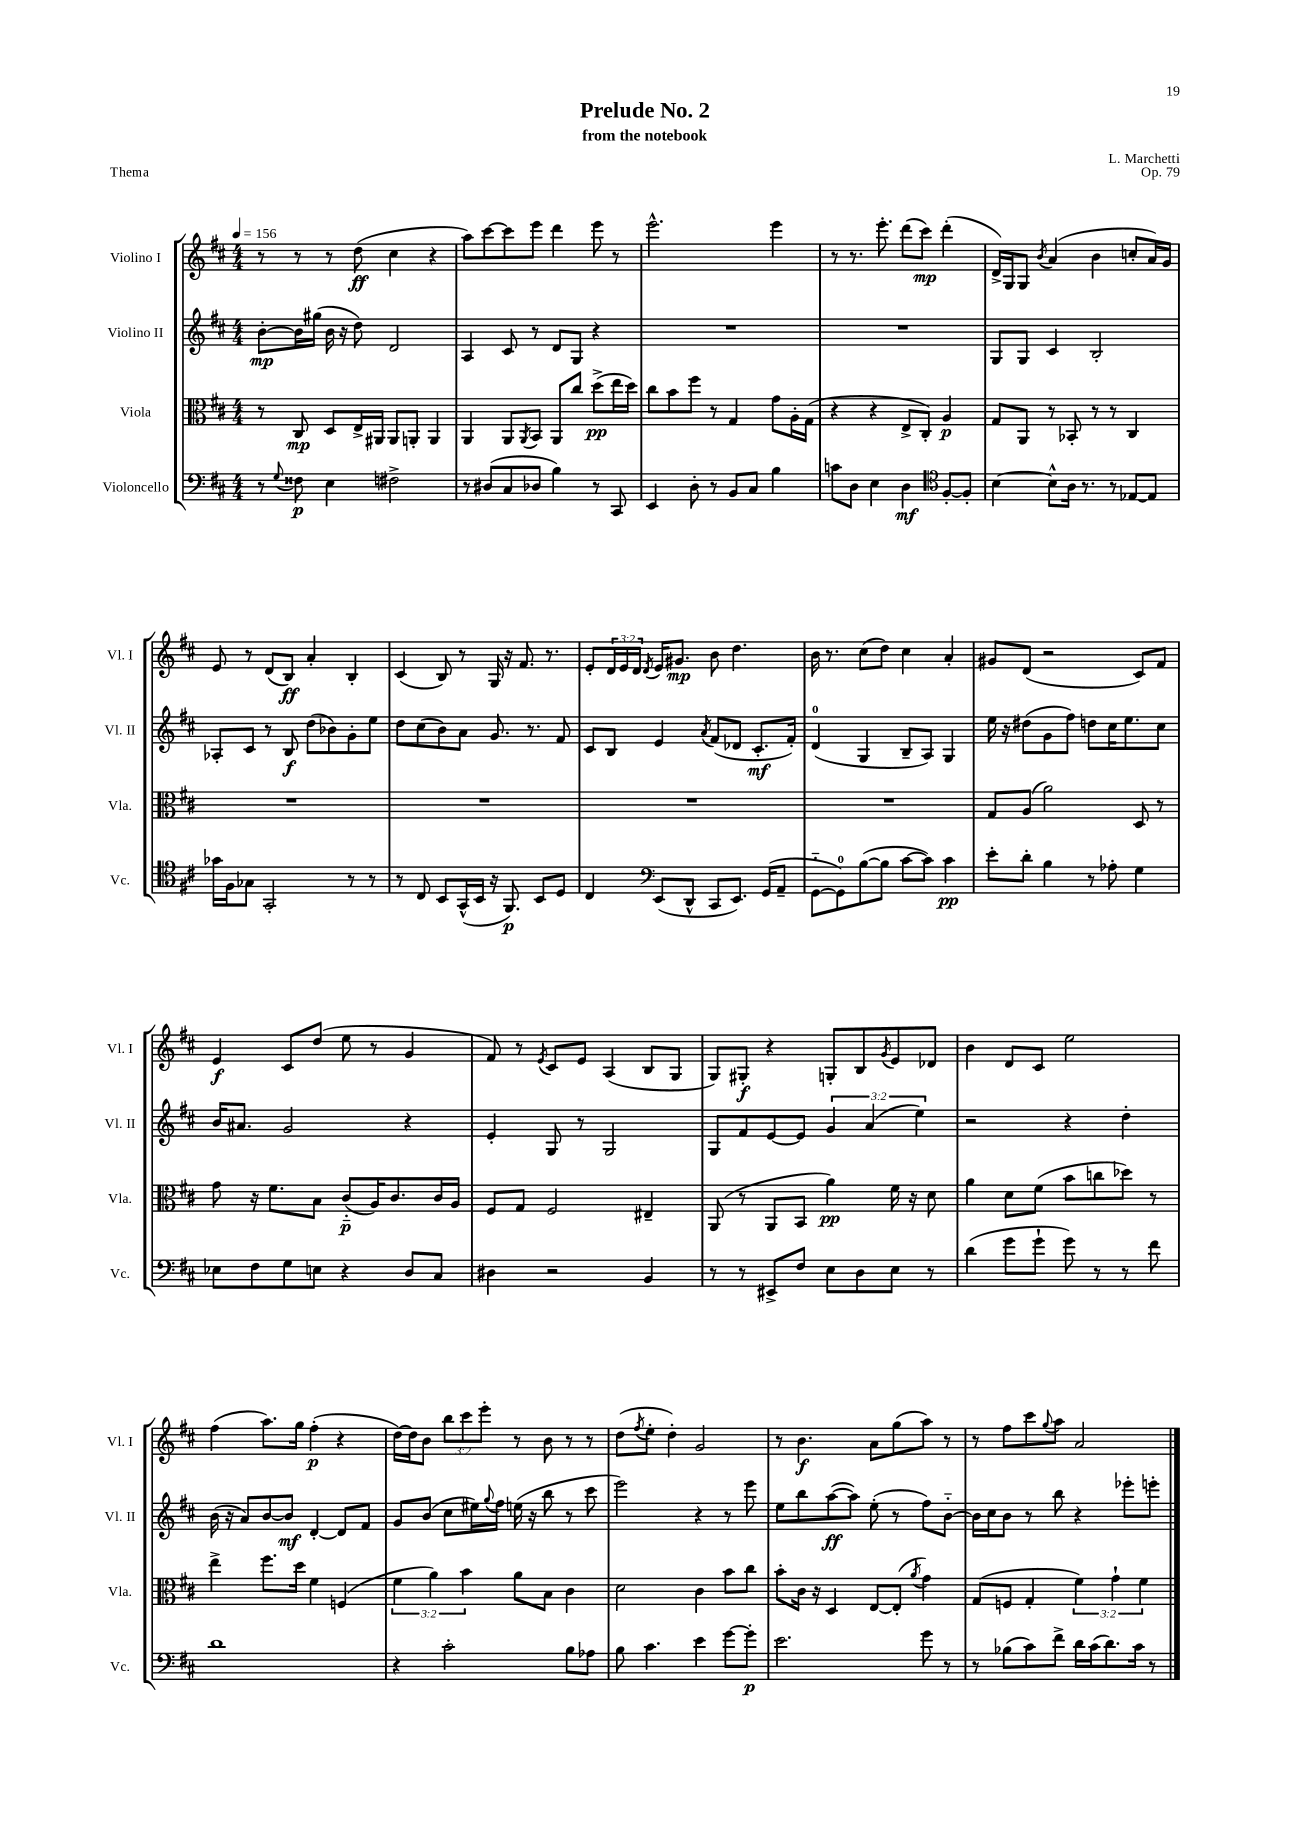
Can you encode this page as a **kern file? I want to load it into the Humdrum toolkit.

**kern	**kern	**kern	**kern
*staff4	*staff3	*staff2	*staff1
*clefF4	*clefC3	*clefG2	*clefG2
*k[f#c#]	*k[f#c#]	*k[f#c#]	*k[f#c#]
*M4/4	*M4/4	*M4/4	*M4/4
*MM156	*MM156	*MM156	*MM156
8r	8r	[8b'\L	8r
8qqG/	.	.	.
8F##\	8C#/	16b\]L	8r
.	.	(16gg#\JJ	.
4E\	8D/L	16b\	8r
.	.	16r	.
.	16E^/L	8dd\)	(8dd\
.	16AA#/JJ	.	.
2F#^\	8AA#/L	2d/	4cc#\
.	8AA'/J	.	.
.	4AA/	.	4r
=	=	=	=
8r	4AA/	4A/	8aa\L)
(8D#/L	.	.	[8ccc#\
8C#/	8AA/L	8c#/	8ccc#\]
.	8qAA/	.	.
8D-/J	8BB/J	8r	8eee\J
4B\)	8AA/L	8d/L	4ddd\
.	8cc#/J	8G/J	.
8r	(8dd^\L	4r	8eee\
8CC#/	16ee\L	.	8r
.	16dd\JJ)	.	.
=	=	=	=
4EE/	8cc#\L	1r	2.eee^^\
.	8b\	.	.
8D'\	8ff#\J	.	.
8r	8r	.	.
8BB/L	4G/	.	.
8C#/J	.	.	.
4B\	8g\L	.	4eee\
.	16A'\L	.	.
.	(16G\JJ	.	.
=	=	=	=
8c\L	4r	1r	8r
8D\J	.	.	8.r
4E\	4r	.	.
.	.	.	8.eee'\
4D\	8E^/L	.	(8ddd\L
.	8C#'/J)	.	8ccc#\J)
*clefC4	*	*	*
[8F#'/L	4A/	.	(4ddd'\
8F#'/]J	.	.	.
=	=	=	=
[4B\	8G/L	8G/L	16d^/LL)
.	.	.	16G/J
.	8AA/J	8G/J	8G/J
.	.	.	8qb/
8B^^\]L	8r	4c#/	(4a/
16A\Jk	8BB-'/	.	.
8.r	.	.	.
.	8r	2B'/	4b\
8r	8r	.	.
[8E-/L	4C#/	.	8cc'/L
8E-/]J	.	.	16a/L)
.	.	.	16g/JJ
=	=	=	=
16g-\LL	1r	8A-'/L	8e/
16F#\J	.	.	.
8G-\J	.	8c#/J	8r
2GG'/	.	8r	(8d/L
.	.	8B/	8B/J)
.	.	(8dd\L	4a'/
.	.	8b-\)	.
8r	.	8g'\	4B'/
8r	.	8ee\J	.
=	=	=	=
8r	1r	8dd\L	(4c#/
8C#/	.	(8cc#\	.
8BB/L	.	8b\)	8B/)
(16GG^^/L	.	8a\J	8r
16BB/JJ	.	.	.
16r	.	8.g/	16G/
8.FF#/)	.	.	16r
.	.	.	8.f#/
.	.	8.r	.
8BB/L	.	.	.
.	.	.	8.r
8D/J	.	8f#/	.
=	=	=	=
4C#/	1r	8c#/L	8e'/L
.	.	8B/J	24d/L
.	.	.	24e/
.	.	.	24d/JJ
*clefF4	*	*	*
.	.	.	8qd/
(8EE/L	.	4e/	16e/LK
.	.	.	8.g#/J
8DD^^/J	.	.	.
.	.	8qa/	.
8CC#/L	.	(8f#/L	8b\
8.EE/J)	.	8d-/J	4.dd\
.	.	8.c#'/L	.
(16GG/LK	.	.	.
8AA~/J	.	.	.
.	.	16f#'/Jk)	.
=	=	=	=
[8GG'~\L	1r	(4d/	16b\
.	.	.	8.r
8GG\])	.	.	.
([8B\	.	4G/	(8cc#\L
8B\]J	.	.	8dd\J)
[8c#\L	.	8B~/L	4cc#\
8c#\]J)	.	8A/J)	.
4c#\	.	4G/	4a'/
=	=	=	=
8e'\L	8G/L	16ee\	8g#/L
.	.	16r	.
8d'\J	(8A/J	(8dd#\L	(8d/J
4B\	2a\)	8g\	2r
.	.	8ff#\J)	.
8r	.	8dd\L	.
8A-'\	.	16cc#\K	.
.	.	8.ee\	.
4G\	8D/	.	8c#/L)
.	8r	8cc#\J	8f#/J
=	=	=	=
8E-\L	8g\	16b/LK	4e/
.	.	8.a#/J	.
8F#\	16r	.	.
.	8.f#\L	.	.
8G\	.	2g/	8c#/L
8E\J	8B\J	.	(8dd/J
4r	(8c#'~/L	.	8ee\
.	16A/K)	.	8r
.	8.c#/	.	.
8D/L	.	4r	4g/
8C#/J	16c#/L	.	.
.	16A/JJ	.	.
=	=	=	=
4D#\	8F#/L	4e'/	8f#/)
.	8G/J	.	8r
.	.	.	8qe/
2r	2F#/	8G/	8c#/L
.	.	8r	8e/J
.	.	2G/	(4A/
4BB/	4E#~/	.	8B/L
.	.	.	8G/J
=	=	=	=
8r	(8AA/	8G/L	8G/L)
8r	8r	8f#/	8G#'/J
8EE#^/L	8AA/L	[8e/	4r
8F#/J	8BB/J	8e/]J	.
8E\L	4a\)	6g/	8G'/L
8D\	.	.	8B/
.	.	(6a/	.
.	.	.	8qg/
8E\J	16f#\	.	8e/
.	16r	.	.
.	.	6ee\)	.
8r	8d\	.	8d-/J
=	=	=	=
(4d\	4a\	2r	4b\
8g\L	8d\L	.	8d/L
8g`\J	(8f#\J	.	8c#/J
8g\)	8b\L	4r	2ee\
8r	8cc\	.	.
8r	8dd-\J)	4dd'\	.
8f#\	8r	.	.
=	=	=	=
1d	4ee^\	(16b\	(4ff#\
.	.	16r	.
.	.	8a/L)	.
.	8.ff#\L	[8b/	8.aa\L)
.	.	8b/]J	.
.	16dd\Jk	.	16gg\Jk
.	4f#\	[4d'/	(4ff#'\
.	(4F/	8d/]L	4r
.	.	8f#/J	.
=	=	=	=
4r	6f#\	8g/L	[16dd\LL)
.	.	.	16dd\]J
.	.	(8b/J	8b\J
.	6a\)	.	.
2c#'\	.	8cc#\L	12bb\L
.	6b\	.	12ccc#\
.	.	16ee#\L)	.
.	.	.	12eee'\J
.	.	8qqgg/	.
.	.	16ff#\JJ	.
.	8a\L	(16ee\	8r
.	.	16r	.
.	8B\J	8bb\	8b\
8B\L	4c#\	8r	8r
8A-\J	.	8ccc#\	8r
=	=	=	=
8B\	2d\	2eee\)	(8dd\L
.	.	.	8qff#/
4.c#\	.	.	8ee'\J
.	.	.	4dd'\)
4e\	4c#\	4r	2g/
[8g\L	8b\L	8r	.
8g'\]J	8cc#\J	8eee\	.
=	=	=	=
2.e\	8b'\L	8ee\L	8r
.	16c#\Jk	8bb\	4.b\
.	16r	.	.
.	4D/	([8aa\	.
.	.	8aa\]J)	.
.	[8E/L	(8ee'\	8a\L
.	(8E'/]J	8r	(8gg\
.	8qa/	.	.
8g\	4g\)	8ff#\L)	8aa\J)
8r	.	[8b'~\J	8r
=	=	=	=
8r	(8G/L	16b\]LL	8r
.	.	16cc#\J	.
(8B-\L	8F/J	8b\J	8ff#\L
8c#\)	4G'/	8r	8ccc#\
.	.	.	8qqgg/
8f#^\J	.	8bb\	8aa\J
16d\LL	6f#\)	4r	2a/
(16c#\J	.	.	.
8.d\)	.	.	.
.	6g`\	.	.
.	.	8eee-'\L	.
16c#\Jk	.	.	.
.	6f#\	.	.
8r	.	8eee'\J	.
==	==	==	==
*-	*-	*-	*-
